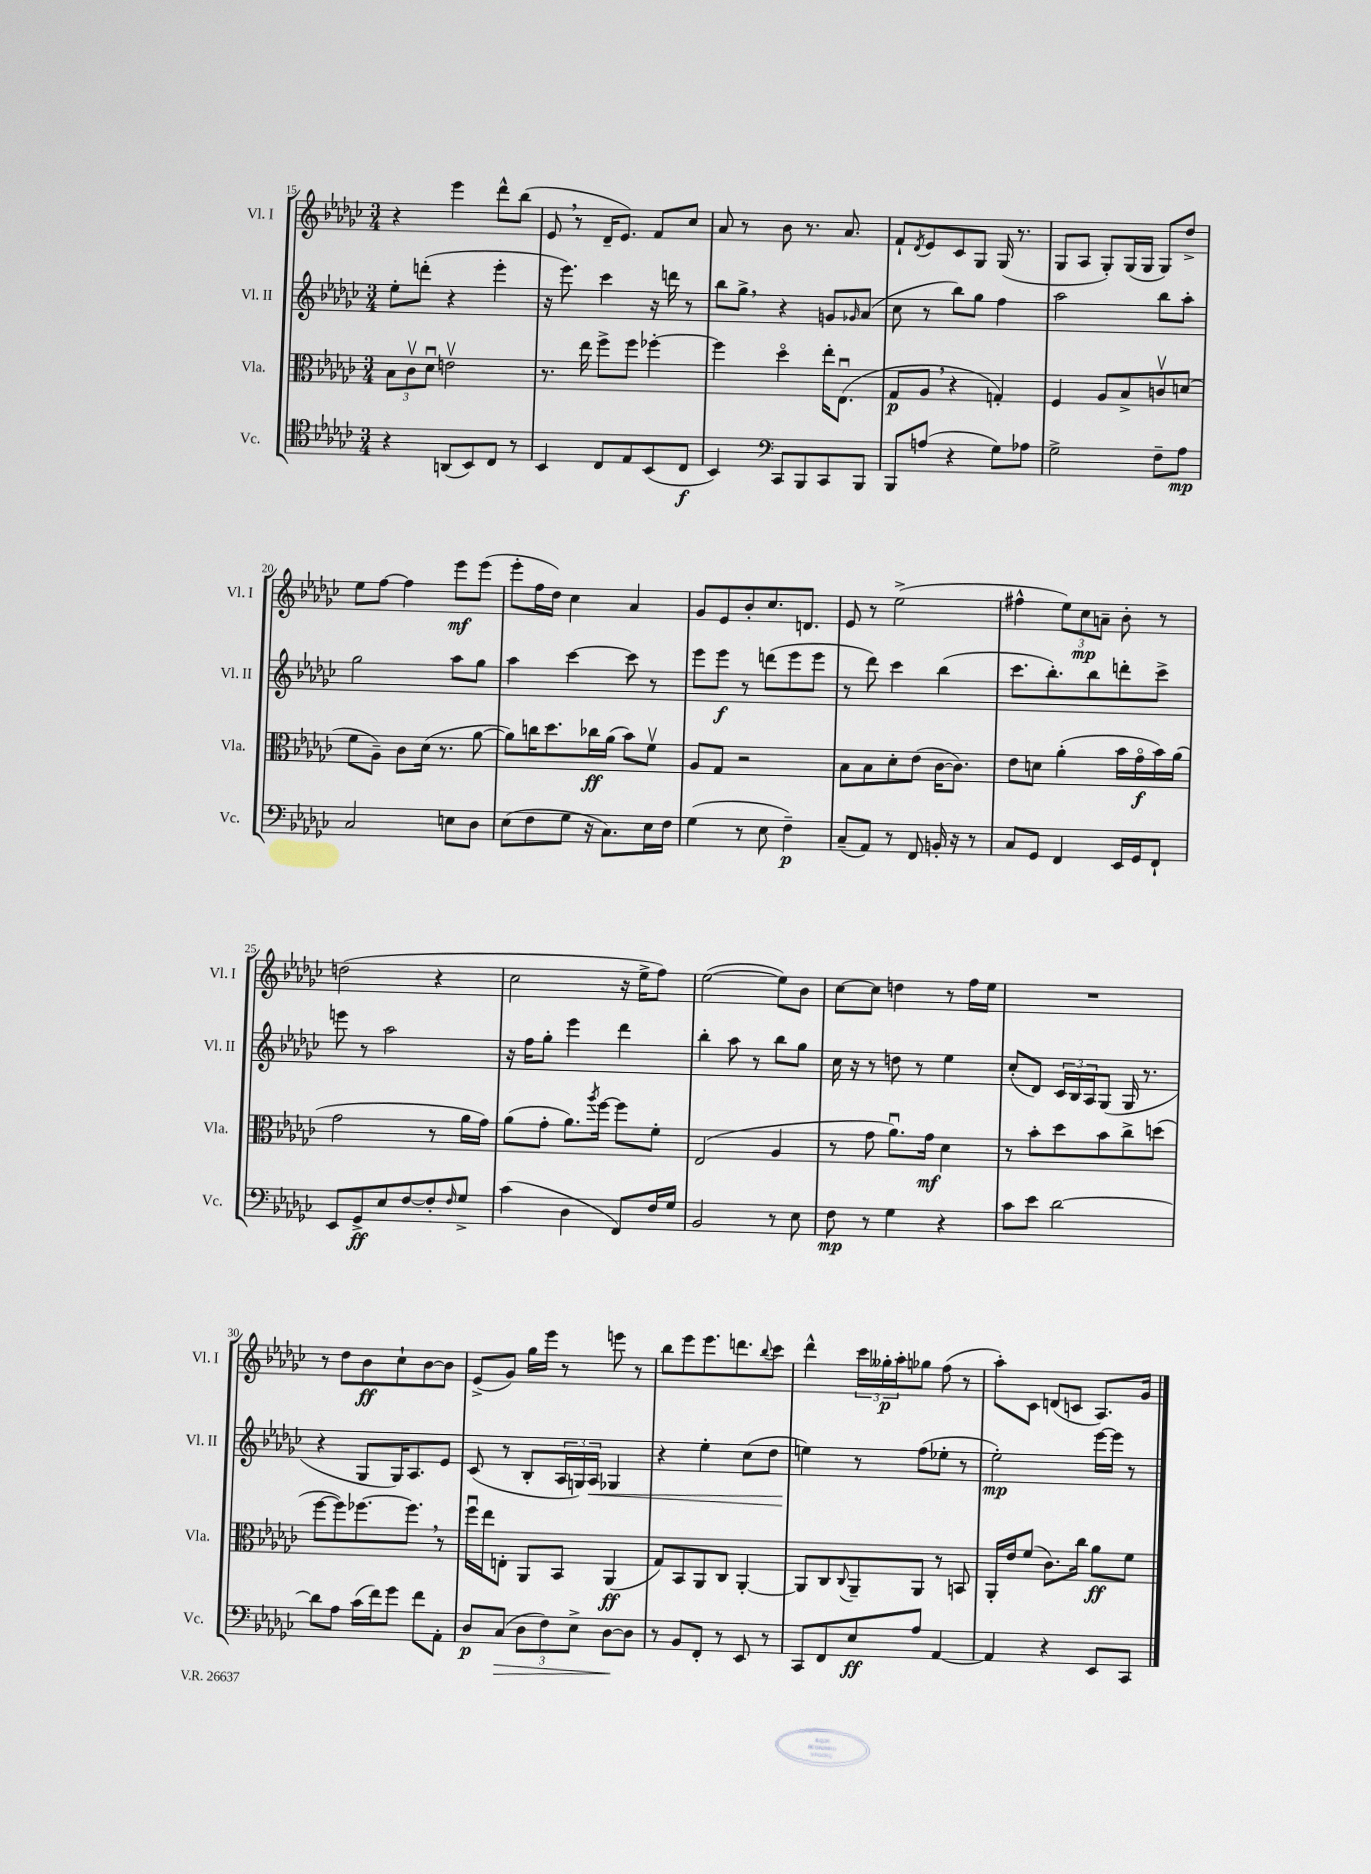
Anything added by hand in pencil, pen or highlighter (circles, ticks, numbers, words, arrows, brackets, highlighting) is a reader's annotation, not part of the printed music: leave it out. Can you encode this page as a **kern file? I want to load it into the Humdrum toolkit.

**kern	**kern	**kern	**kern
*staff4	*staff3	*staff2	*staff1
*clefC4	*clefC3	*clefG2	*clefG2
*k[b-e-a-d-g-c-]	*k[b-e-a-d-g-c-]	*k[b-e-a-d-g-c-]	*k[b-e-a-d-g-c-]
*M3/4	*M3/4	*M3/4	*M3/4
4r	12B-\L	8ee-'\L	4r
.	12c-v\	.	.
.	.	(8ddd'\J	.
.	12d-u\J	.	.
(8AA/L	2ev\	4r	4eee-\
8BB-/)	.	.	.
8C-/J	.	4eee-'\	8ddd-^^\L
8r	.	.	(8bb-\J
=	=	=	=
4BB-/	8.r	16r	8e-/
.	.	8.eee-\)	.
.	.	.	8r
.	16ee-\	.	.
8C-/L	8ff^\L	4ccc-\	16d-~/LK
.	.	.	8.e-/J)
8E-/	8ff\J	.	.
(8BB-/	[4ff-'\	16r	8f/L
.	.	16ddd\	.
8C-/J	.	8r	8cc-/J
=	=	=	=
4BB-/)	4ff-\]	8bb-\L	8a-/
.	.	8gg-^\J	8r
*clefF4	*	*	*
8CC-/L	4dd-o\	4r	8b-\
8BBB-/	.	.	8.r
8CC-/	16ee-'\LK	8g/L	.
.	(8.E-u\J	.	8.a-/
.	.	16qqg-/	.
8BBB-/J	.	(8a-/J	.
=	=	=	=
8BBB-/L	8G-/L	8cc-\	8f`/L
.	.	.	8qd-/
(8A/J	8A-/J	8r	8e-/
4r	4r	8bb-\L)	8c-/
.	.	8gg-\J	8G-/J
8G-\L)	4G'/)	4ff\	(16G-/
.	.	.	8.r
8A-\J	.	.	.
=	=	=	=
2G-^\	4F/	2aa-\	8G-/L
.	.	.	8A-/J
.	8A-/L	.	8G-'/L)
.	8B-^/	.	(16G-/L
.	.	.	16G-/JJ
8F~\L	8cv/	8bb-\L	8G-/L)
8A-\J	(8d/J	8aa-'\J	8dd-^/J
=	=	=	=
2C-/	8f\L	2gg-\	8ee-\L
.	8A-~\J)	.	[8ff\J
.	8c-\L	.	4ff\]
.	(16d-\Jk	.	.
.	8.r	.	.
8E\L	.	8aa-\L	8eee-\L
8D-\J	[8a-\	8gg-\J	(8eee-\J
=	=	=	=
(8E-\L	8a-\]L)	4aa-\	8eee-'\L
8F\	16cc\K	.	16ff\L
.	8.dd-\	.	16dd-\JJ)
8G-\J	.	[4ccc-\	4cc-\
16r	16cc-\L	.	.
8.C-\L)	(16a-\JJ	.	.
.	8b-\L)	8ccc-\]	4a-/
16E-\L	8fv\J	8r	.
16F\JJ	.	.	.
=	=	=	=
(4G-\	8A-/L	8eee-\L	8g-/L
.	8G-/J	8eee-\J	8e-/
8r	2r	8r	8b-'/
8E-\	.	(8ddd\L	8.cc-/
4F~\)	.	8eee-\	.
.	.	.	8.d/J
.	.	8eee-\J	.
=	=	=	=
(8C-~/L	8B-\L	8r	8e-/
8AA-/J)	8B-\	8ddd-\)	8r
8r	8d-'\	4ccc-\	(2ee-^\
8FF/	(8e-\J	.	.
16BB'/	[16c-\LK	(4bb-\	.
16r	8.c-\]J)	.	.
8r	.	.	.
=	=	=	=
8C-/L	8e-\L	8.ccc-\L	4ff#^^\
8GG-/J	8d\J	.	.
.	.	8.bb-'\)	.
4FF/	(4a-'\	.	12ee-\L)
.	.	.	12cc-\
.	.	8bb-\	.
.	.	.	12a~\J
16EE-/LL	16b-\LL	8ddd'\	8b-'\
16GG-/J	16g-o\	.	.
8FF`/J	16b-\)	8ccc-^\J	8r
.	(16a-\JJ	.	.
=	=	=	=
8EE-/L	2g-\	8eee\	(2dd\
8GG-^/	.	8r	.
8E-/	.	2aa-\	.
[8F/	.	.	.
8F'/]	8r	.	4r
16qqF/	.	.	.
8G-^/J	16a-\LL	.	.
.	16g-\JJ)	.	.
=	=	=	=
(4c-\	(8a-\L	16r	2cc-\
.	.	16ff\LK	.
.	8g-'\J	8gg-'\J	.
4D-\	8.a-\L)	4eee-\	.
.	8qaa-/	.	.
.	[16ff\Jk	.	.
8FF/L)	8ff\]L	4ddd-\	16r
.	.	.	16ee-^\LK
16F/L	8f'\J	.	8ff\J)
16G-/JJ	.	.	.
=	=	=	=
2BB-/	(2E-/	4bb-'\	([2ee-\
.	.	8aa-\	.
.	.	8r	.
8r	4A-/	8bb-\L	8ee-\]L)
8E-\	.	8gg-\J	8b-\J
=	=	=	=
8F\	8r	16cc-\	[8cc-\L
.	.	16r	.
8r	8g-\	8r	8cc-\]J
4G-\	8.a-u\L)	8dd\	4dd\
.	.	8r	.
.	16g-\Jk	.	.
4r	4d-\	4ee-\	8r
.	.	.	16ff\LL
.	.	.	16ee-\JJ
=	=	=	=
8c-\L	8r	(8cc-'/L	2.r
8e-\J	8b-'\L	8d-/J)	.
[2d-\	8dd-\	24c-/LL	.
.	.	24B-/	.
.	.	24A-/J	.
.	8b-\	(8G-/J	.
.	8cc-^\	16G-/	.
.	.	8.r	.
.	(8dd\J	.	.
=	=	=	=
8d-\]L	[8ff\L	4r	8r
8A-\J	8ff\])	.	8dd-\L
(16c-\LL	[8.ff-\	8G-/L	8b-\
16f\J)	.	.	.
8g-\J	.	16G-/K)	8cc-`\
.	8.ff-\]J	8.A-/	.
8f\L	.	.	[8b-\
8AA-'\J	8r	8e-/J	8b-\]J
=	=	=	=
8D-/L	16ffu\LL	(8c-/	(8e-^/L
.	16ee-\J	.	.
(8C-/J	8E'\J	8r	8g-/J)
12D-\L	8AA-/L	8B-'/L	16gg-\LL
.	.	.	16eee-\JJ
12F\)	.	.	.
.	8BB-/J	24A-/L	8r
12E-^\J	.	24G/)	.
.	.	24A-/JJ	.
[8D-\L	(4AA-/	4G-/	8eee\
8D-\]J	.	.	8r
=	=	=	=
8r	8G-/L)	4r	8bb-\L
8BB-/L	8BB-/	.	8eee-\
8FF'/J	8AA-/	4ee-'\	8.eee-\
8r	8C-/J	.	.
.	.	.	8.ddd\
8EE-/	[4AA-'/	(8cc-\L	.
.	.	.	8qqbb-/
8r	.	8dd-\J	8ccc-\J
=	=	=	=
8CC-/L	8AA-/]L	4ee\)	4ddd-^^\
8FF/	8C-/	.	.
.	8qqC-/	.	.
8E-/	8AA-~/	8r	24ccc-\LL
.	.	.	24gg--'\
.	.	.	24aa-'\J
8A-/J	8AA-/J	(8ff\L	8gg-\J
[4AA-/	8r	8ee-'\J	(8ff\
.	8BB/	8r	8r
=	=	=	=
4AA-/]	16AA-'/LL	2ee-'\)	8aa-'\L)
.	16e-/J	.	.
.	(8f/J	.	8c-\J
4r	8.c-\L)	.	(8d/L
.	.	.	8c/J
.	16cc-\Jk	.	.
8EE-/L	8a-\L	[16eee-\LL	8.A-/L)
.	.	16eee-\]JJ	.
8CC-/J	8f\J	8r	.
.	.	.	16g-/Jk
==	==	==	==
*-	*-	*-	*-
